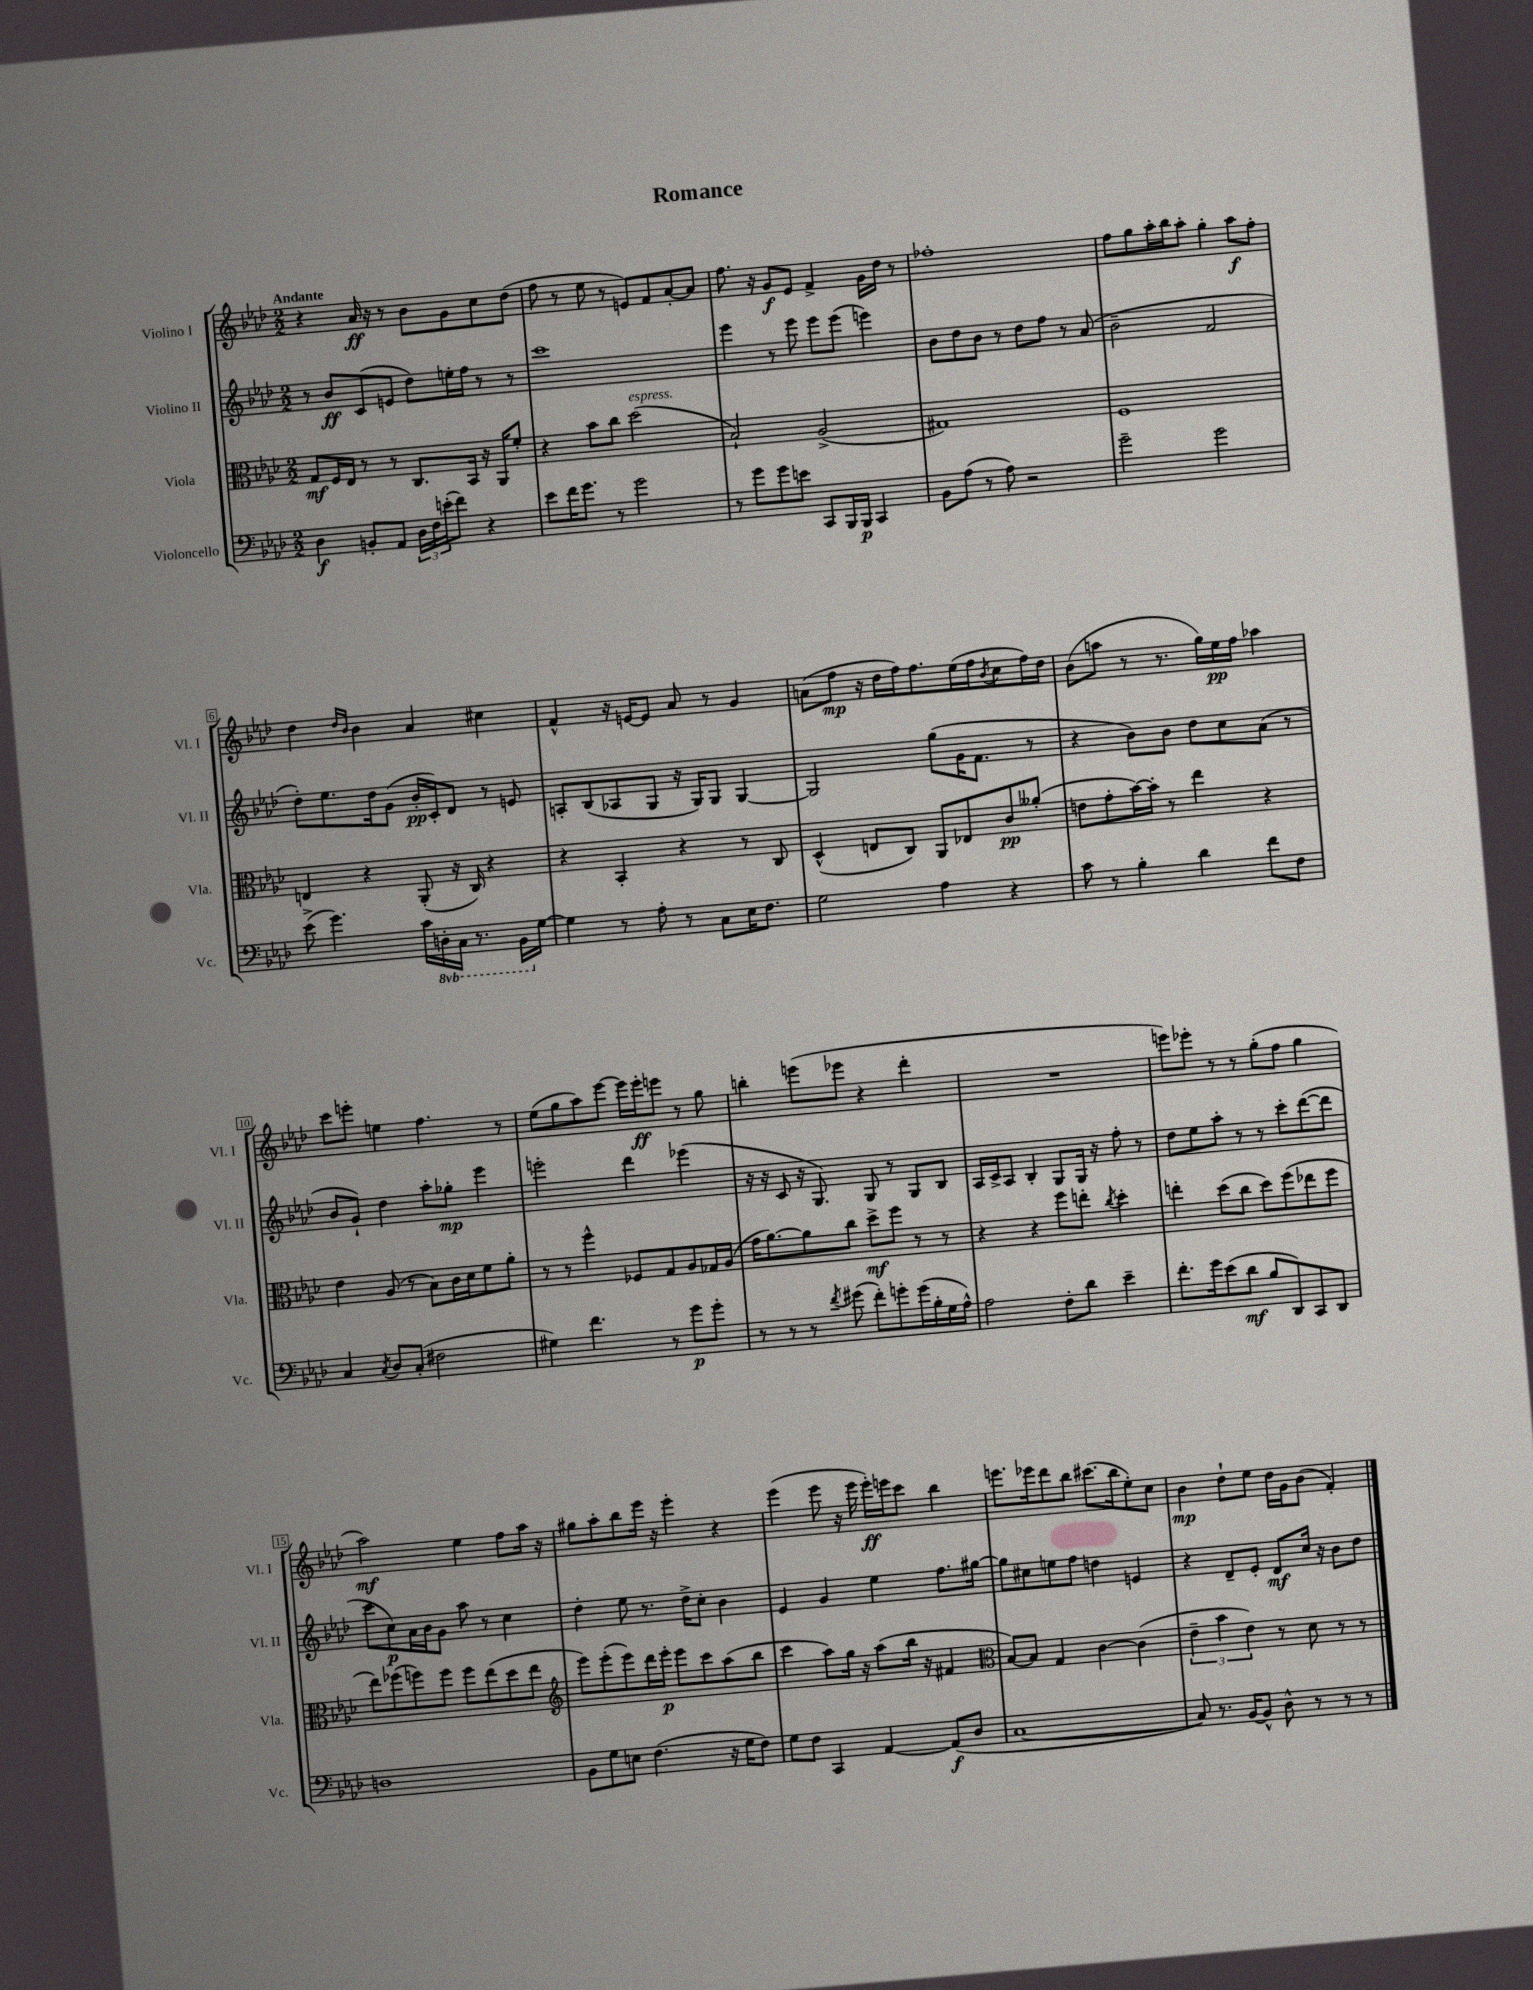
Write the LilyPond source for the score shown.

\header { title = "Romance" }
<<
\new StaffGroup <<
\new Staff = "s0" \with { instrumentName = "Violino I" shortInstrumentName = "Vl. I" } {
    \clef treble \key aes \major \numericTimeSignature \time 2/2 \tempo "Andante"
    r4 aes'16\ff r16 r8 bes'8 g'8 c''8 des''8( |
    f''8 r8 ees''8 r8 e'8) f'8 aes'8~-. aes'8 |
    f''8. r16 g'8\f ees'8 f'4-> g'16 des''16 r8 |
    fes''1-. |
    f''8 g''8 aes''16-. bes''16 aes''8-. g''4-. aes''8\f f''8-. |
    des''4 \grace { des''16 bes'16 } bes'4 aes'4 cis''4 |
    f'4-^ r16 e'16~ e'8 aes'8 r8 g'4 |
    a'8( f''8\mp r16 des''16 f''16) f''8. ees''16( f''16 \acciaccatura { bes'8 } c''8 f''16) des''16 |
    bes'8( a''8 r8 r8. g''16) ees''16\pp f''16 aes''4 |
    c'''8 e'''8-. e''4 f''4. r8 |
    ees''8( g''8 aes''8) ees'''8~ ees'''16 ees'''16-.\ff e'''8 r8 g''8 |
    b''4-. e'''8( ees'''8 r4 des'''4-. |
    R1 |
    e'''8) ees'''8-. r8 r8 g''8-.( f''8 g''4 |
    aes''2\mf) ees''4 f''8 aes''16 r16 |
    gis''8 aes''8-. bes''8 ees'''16 r16 ees'''4-. r4 |
    ees'''4( ees'''8 r16 ees'''16 ees'''16-.\ff) e'''16 c'''8 bes''4 |
    e'''8. ees'''16 des'''8 bes''8 cis'''8.( bes''16 ees''8-.) c''8 |
    bes'4\mp des''8-! ees''8 des''16 g'16 bes'8( f'4-.) \bar "|." |
}
\new Staff = "s1" \with { instrumentName = "Violino II" shortInstrumentName = "Vl. II" } {
    \clef treble \key aes \major \numericTimeSignature \time 2/2
    r8 bes'8\ff c'8( e'8 des''8) e''16-. f''16 r8 r8 |
    c'''1 |
    ees'''4 r8 ees'''8 ees'''8 ees'''8( e'''4) |
    bes'8 des''8 bes'8 r8 des''8 f''8 r8 aes'8( |
    bes'2-- f'2 |
    des''8-.) ees''8. des''16 g'8( bes'16-.\pp c'16-.) des'8 r8 e'8 |
    a8-. bes8( aes8 g8 r16 g16) g8 g4~ |
    g2 g''8( g'16 f'8. r8 |
    r4 bes'8) bes'8 des''8 c''8 aes'8( r8 |
    bes'8 g'8-!) des''4 aes''8-. ges''8-.\mp ees'''4 |
    e'''2-. des'''4 ees'''4( |
    r16 r16 c'8 r16 g8.) g8 r8 g8 bes8 |
    aes16 c'16-> aes8 bes4-. g8 g16 r16 f''8-. r8 |
    des''8 ees''8 aes''8-. r8 r8 c'''8-. des'''8~( des'''8 |
    c'''8 c''8\p) aes'16 bes'16 g'8 aes''8 r8 c''4 |
    des''4-. ees''8 r8. des''16-> c''8-. bes'4 |
    ees'4 g'4 ees''4 f''8. gis''16~ |
    gis''8 cis''8 e''8 f''8 d''4 e'4 |
    r4 des'8-- ees'8-. des'8\mf c''16 r16 bes'8 des''8 \bar "|." |
}
\new Staff = "s2" \with { instrumentName = "Viola" shortInstrumentName = "Vla." } {
    \clef alto \key aes \major \numericTimeSignature \time 2/2
    g8\mf f16 ees16 r8 r8 c8. bes,16 r16 aes,16 f'8-. |
    r4 bes'8 c''8 des''2^\markup { \italic "espress." }( |
    bes2-!) aes2->( |
    gis1) |
    f1 |
    e4 r4 aes,8-.( r16 c16) r4 |
    r4 bes,4-. r4 r8 c8 |
    des4-^( e8 c8) aes,8 ees8 c'8\pp aeses'8-.( |
    e'8 g'8-. bes'16~) bes'16-. r8 ees''4 r4 |
    ees'4 aes8( r8 bes8) c'16 des'16 f'8 aes'8-. |
    r8 r8 f''4-^ fes8 g8 aes8 ges16 aes16( |
    g'16 aes'8.~) aes'8 c''8 des''8->\mf f''8 r8 r8 |
    r4 r4 f''8 e''8-. \acciaccatura { c''8 } des''4-. |
    e''4-. des''8( c''8 des''8) f''8( ees''8 f''8 |
    ees''8) fes''8( f''8) f''8 f''8 ees''8( des''8 ees''8 |
    \clef treble ees'''8) ees'''8-.( ees'''8) des'''16 ees'''16-.\p ees'''8 c'''8 aes''8( bes''8 |
    c'''4 aes''8) g''16 r16 aes''8( bes''16 r16 fis'4 |
    \clef alto bes8~) bes8 g4 c'4~ c'4( |
    \tuplet 3/2 { ees'4-- bes'4 ees'4) } r8 des'8 r8 r8 \bar "|." |
}
\new Staff = "s3" \with { instrumentName = "Violoncello" shortInstrumentName = "Vc." } {
    \clef bass \key aes \major \numericTimeSignature \time 2/2 \set Staff.ottavationMarkups = #ottavation-simple-ordinals
    des4\f b,8-. aes,8 \tuplet 3/2 { des16 f16 e'16-.( } f'8) r4 |
    ees'8 f'16 g'8. r8 g'2 |
    r8 g'8 g'8 e'8 c,8 bes,,16 bes,,16\p c,4 |
    bes,8 aes8( r8 aes8) r2 |
    g'2-- g'2 |
    ees'8->( g'4.) c'16 \ottava #-1 d,16-. c,16 r8. bes,,16 \ottava #0 g16~ |
    g4 r8 aes8-. r8 c8 ees16 f8. |
    g2 aes4 r4 |
    c'8 r8 bes4-. des'4 f'8 f8 |
    c4 \acciaccatura { c8 } des8 c8-.( fis2 |
    gis4) f'4. r8 g'8\p g'8-. |
    r8 r8 r8 \acciaccatura { f'8 } gis'8( f'8-.) g'8-. g'16( bes16-. g16 aes16-^) |
    aes2 f8-. des'8 ees'4-- |
    f'8.-. g'16 ees'8( des'8\mf bes8 des,8) c,8 des,8 |
    d1 |
    bes,8 g8 e8 f4.( r16 g16 f8) |
    g8 f8 c,4 aes,4~ aes,8\f( des8 |
    c1~ |
    c8) r8. bes,16~ bes,8-^ des8-^ r8 r8 r8 \bar "|." |
}
>>
>>
\layout { \context { \Score \override BarNumber.stencil = #(make-stencil-boxer 0.1 0.3 ly:text-interface::print) } }
